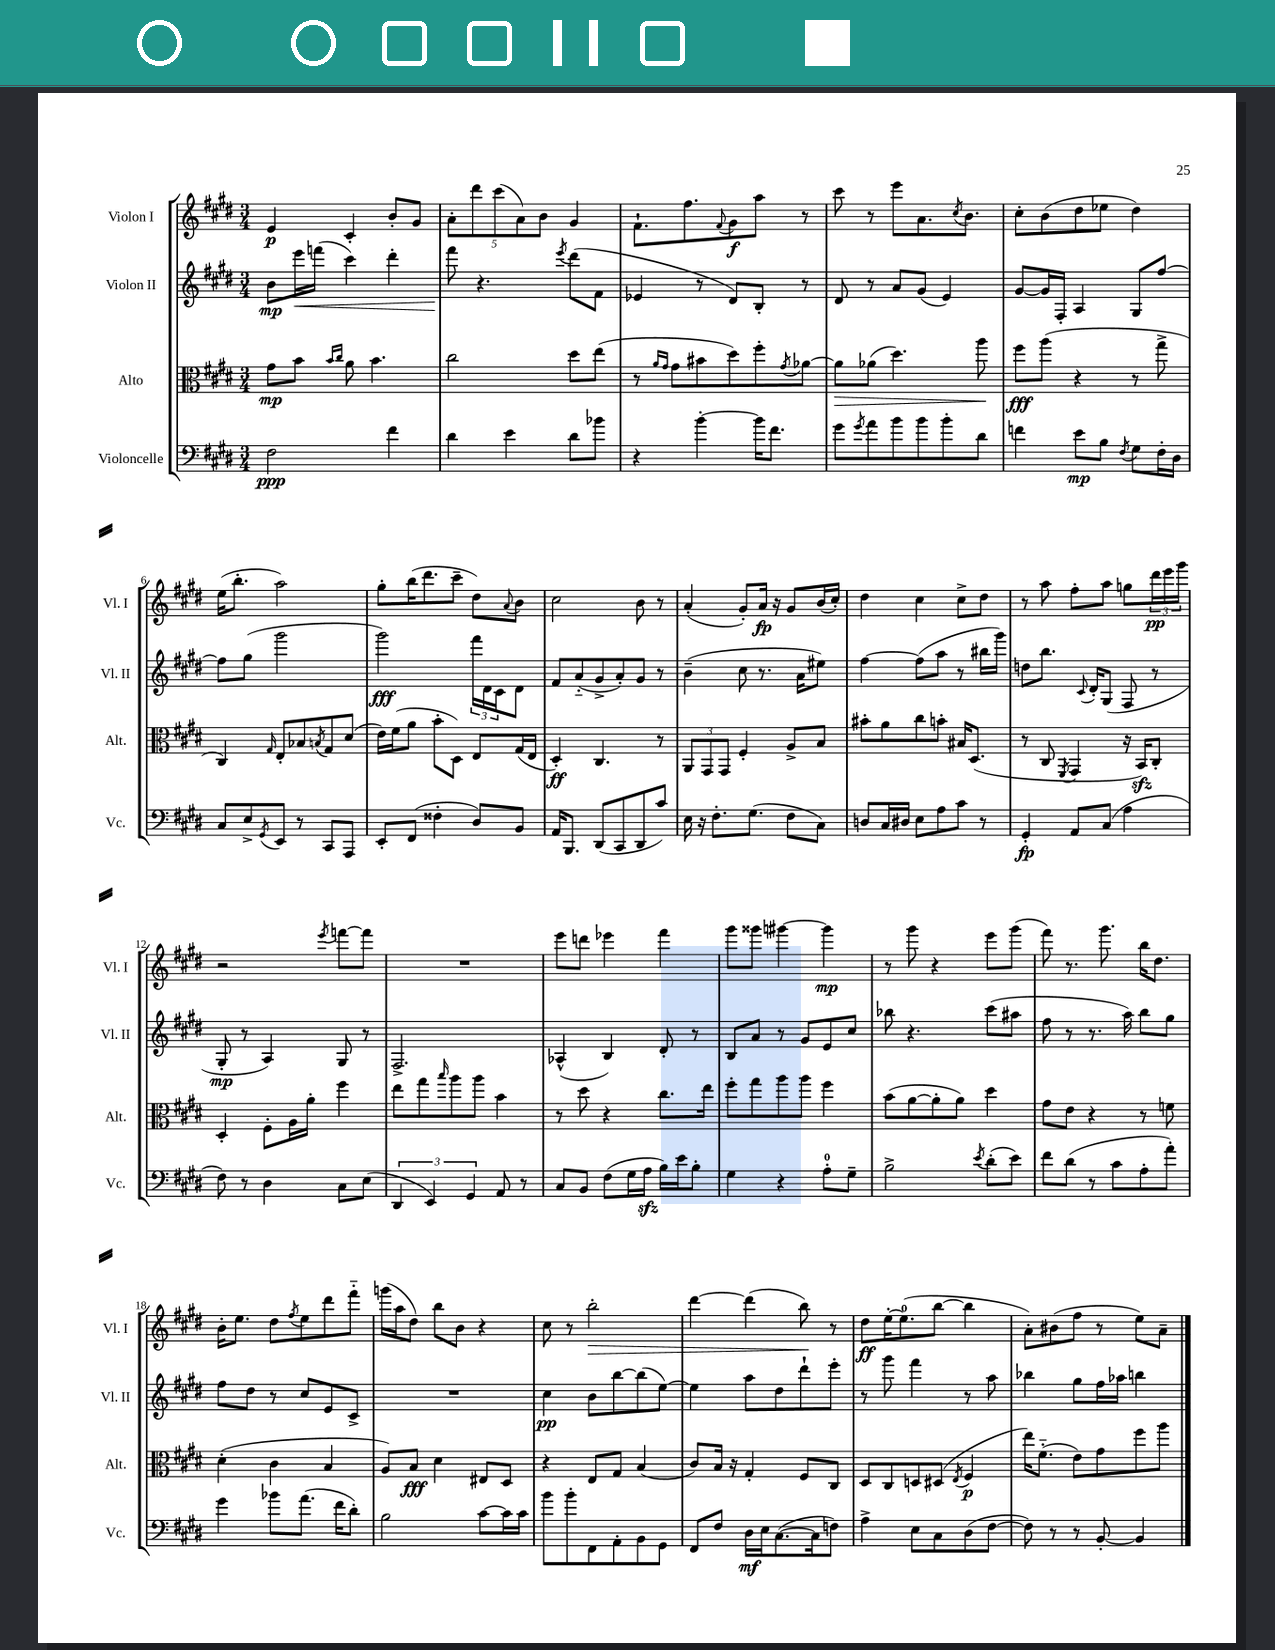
<<
\new StaffGroup <<
\new Staff = "s0" \with { instrumentName = "Violon I" shortInstrumentName = "Vl. I" } {
    \clef treble \key e \major \numericTimeSignature \time 3/4
    e'4\p cis'4-. b'8-. gis'8 |
    \tuplet 5/4 { a'8-. dis'''8 cis'''8( a'8) b'8 } gis'4 |
    fis'8.-! fis''8. \appoggiatura { fis'8 } gis'8\f a''8 r8 |
    cis'''8 r8 e'''8 a'8. \acciaccatura { cis''8 } b'8. |
    cis''8-. b'8( dis''8 ees''8 dis''4) |
    e''16( b''8.-. a''2) |
    gis''8-. b''16( dis'''8. cis'''8-- dis''8) \appoggiatura { a'8 } b'8 |
    cis''2 b'8 r8 |
    a'4-.( gis'8-.) a'16\fp r16 gis'8 b'16( cis''16-.) |
    dis''4 cis''4 cis''8-> dis''8 |
    r8 a''8 fis''8-. a''8 g''8 \tuplet 3/2 { dis'''16\pp e'''16 gis'''16 } |
    r2 \acciaccatura { e'''8 } f'''8~ f'''8 |
    R2. |
    e'''8 d'''8 ees'''4 fis'''4 |
    gis'''8 gisis'''8 gis'''4~ gis'''4\mp |
    r8 gis'''8 r4 e'''8 gis'''8( |
    fis'''8) r8. gis'''8. b''16 dis''8. |
    b'16-. e''8. dis''8 \acciaccatura { fis''8 } e''8 dis'''8 fis'''8-_ |
    g'''16( a''16 dis''8) b''8 b'8 r4 |
    cis''8 r8 b''2-.\> |
    dis'''4~ dis'''4( b''8\!) r8 |
    dis''8\ff e''16~-. e''8.-0( b''8~ b''4 |
    a'8-.) bis'8( fis''8 r8 e''8) a'8-- \bar "|." |
}
\new Staff = "s1" \with { instrumentName = "Violon II" shortInstrumentName = "Vl. II" } {
    \clef treble \key e \major \numericTimeSignature \time 3/4
    b'8\mp e'''16\< f'''16( cis'''4) dis'''4-. |
    fis'''8\! r4. \acciaccatura { e'''8 } dis'''8( fis'8 |
    ees'4 r8 dis'8) b8-. r8 |
    dis'8 r8 a'8 gis'8( e'4) |
    gis'8~ gis'16 fis16-. a4 gis8 fis''8~ |
    fis''8 gis''8( gis'''2 |
    gis'''2\fff) \tuplet 3/2 { fis'''16 dis'16 cis'16 } dis'8 |
    fis'8 a'8-_( gis'8-> a'8-.) gis'8 r8 |
    b'4--( cis''8 r8. a'16 eis''8) |
    fis''4~ fis''8( a''8 r8 bis''16 gis'''16) |
    d''8 b''8. \appoggiatura { cis'8 } dis'16-. gis8( fis8 r8 |
    gis8-.\mp r8 a4) gis8 r8 |
    fis2.-> |
    aes4-^( b4) dis'8-. r8 |
    b8 a'8 r8 gis'8 e'8 cis''8 |
    bes''8 r4. cis'''8( ais''8 |
    fis''8 r8 r8. a''16) b''8 gis''8 |
    fis''8 dis''8 r8 cis''8 e'8 cis'8-> |
    R2. |
    cis''4\pp b'8 b''8~ b''8( e''8~) |
    e''4 a''8 dis''8 dis'''8-! e'''8-. |
    r8 gis'''8 fis'''4 r8 a''8 |
    bes''4 gis''8 fis''16 aes''16 b''4 \bar "|." |
}
\new Staff = "s2" \with { instrumentName = "Alto" shortInstrumentName = "Alt." } {
    \clef alto \key e \major \numericTimeSignature \time 3/4
    gis'8\mp b'8 \grace { b'16 cis''16 } a'8 b'4. |
    cis''2 dis''8 e''8( |
    r8 \grace { a'16 gis'16 } gis'8 bis'8 dis''8) fis''8-. \acciaccatura { gis'8 } aes'8~ |
    aes'8\> aes'8( dis''4.) a''8\! |
    fis''8\fff a''8( r4 r8 gis''8-> |
    cis4) \grace { gis16 } e8-. bes8 \acciaccatura { b8 } gis8 dis'8( |
    e'16) fis'16( a'8 b'8-. dis8) e8 gis16( e16 |
    dis4-.\ff) cis4. r8 |
    \tuplet 3/2 { a,8 gis,8 gis,8 } fis4-. a8-> b8 |
    bis'8-. a'8 cis''8 b'8-. bis16 dis8.( |
    r8 cis8 \acciaccatura { fis,8 } gis,4 r16 b,16\sfz) cis8-. |
    dis4-. fis8-. a16 a'16-. fis''4 |
    e''8 gis''8 \grace { b''16 } a''8 a''8 b'4 |
    r8 dis''8 r4 cis''8. e''16 |
    fis''8-. gis''8 a''8 a''8 fis''4 |
    b'8( a'8~ a'8-. a'8) dis''4 |
    gis'8 e'8 r4 r8 f'8 |
    dis'4-.( cis'4 b4 |
    a8) b8\fff dis'4 eis8 dis8 |
    r4 e8 gis8 b4( |
    cis'8) b16 r16 gis4-. fis8 cis8 |
    dis8 cis8 d8 dis8( \acciaccatura { e8 } fis4\p |
    e''16) fis'8.-_( e'8) gis'8 fis''8 a''8 \bar "|." |
}
\new Staff = "s3" \with { instrumentName = "Violoncelle" shortInstrumentName = "Vc." } {
    \clef bass \key e \major \numericTimeSignature \time 3/4
    fis2\ppp fis'4 |
    dis'4 e'4 dis'8 bes'8 |
    r4 b'4~-. b'16 fis'8. |
    gis'8 \acciaccatura { gis'8 } a'8 b'8 b'8 b'8-. dis'8 |
    f'4 e'8\mp b8 \acciaccatura { fis8 } gis8 fis16-. dis16 |
    cis8 e8-> \acciaccatura { gis,8 } e,8 r8 cis,8 a,,8 |
    e,8-. fis,8( fisis4-. dis8) b,8 |
    a,16 b,,8. dis,8( cis,8 dis,8 cis'8) |
    e16 r16 fis8.-. gis8.( fis8 cis8) |
    d8 cis16 dis16 e8 a8 cis'8 r8 |
    gis,4-.\fp a,8 cis8( a4 |
    fis8) r8 dis4 cis8 e8( |
    \tuplet 3/2 { dis,4 e,4) gis,4 } a,8 r8 |
    cis8 b,8 fis8( gis16 a16\sfz b16) e'16 b8-. |
    gis4 r4 a8-0-. gis8-- |
    b2-> \acciaccatura { e'8 } dis'8-.( e'8) |
    fis'8 dis'8( r8 cis'8 a8-. a'8-.) |
    gis'4 bes'8 a'8.( fis'16 dis'8-.) |
    b2 cis'8~ cis'16 cis'16 |
    b'8 b'8-. fis,8 a,8-. b,8 gis,8 |
    fis,8 fis8 dis16\mf e16 cis8.~( cis16 f8) |
    a4-> e8 cis8 dis8( fis8~ |
    fis8) r8 r8 b,8~-. b,4 \bar "|." |
}
>>
>>
